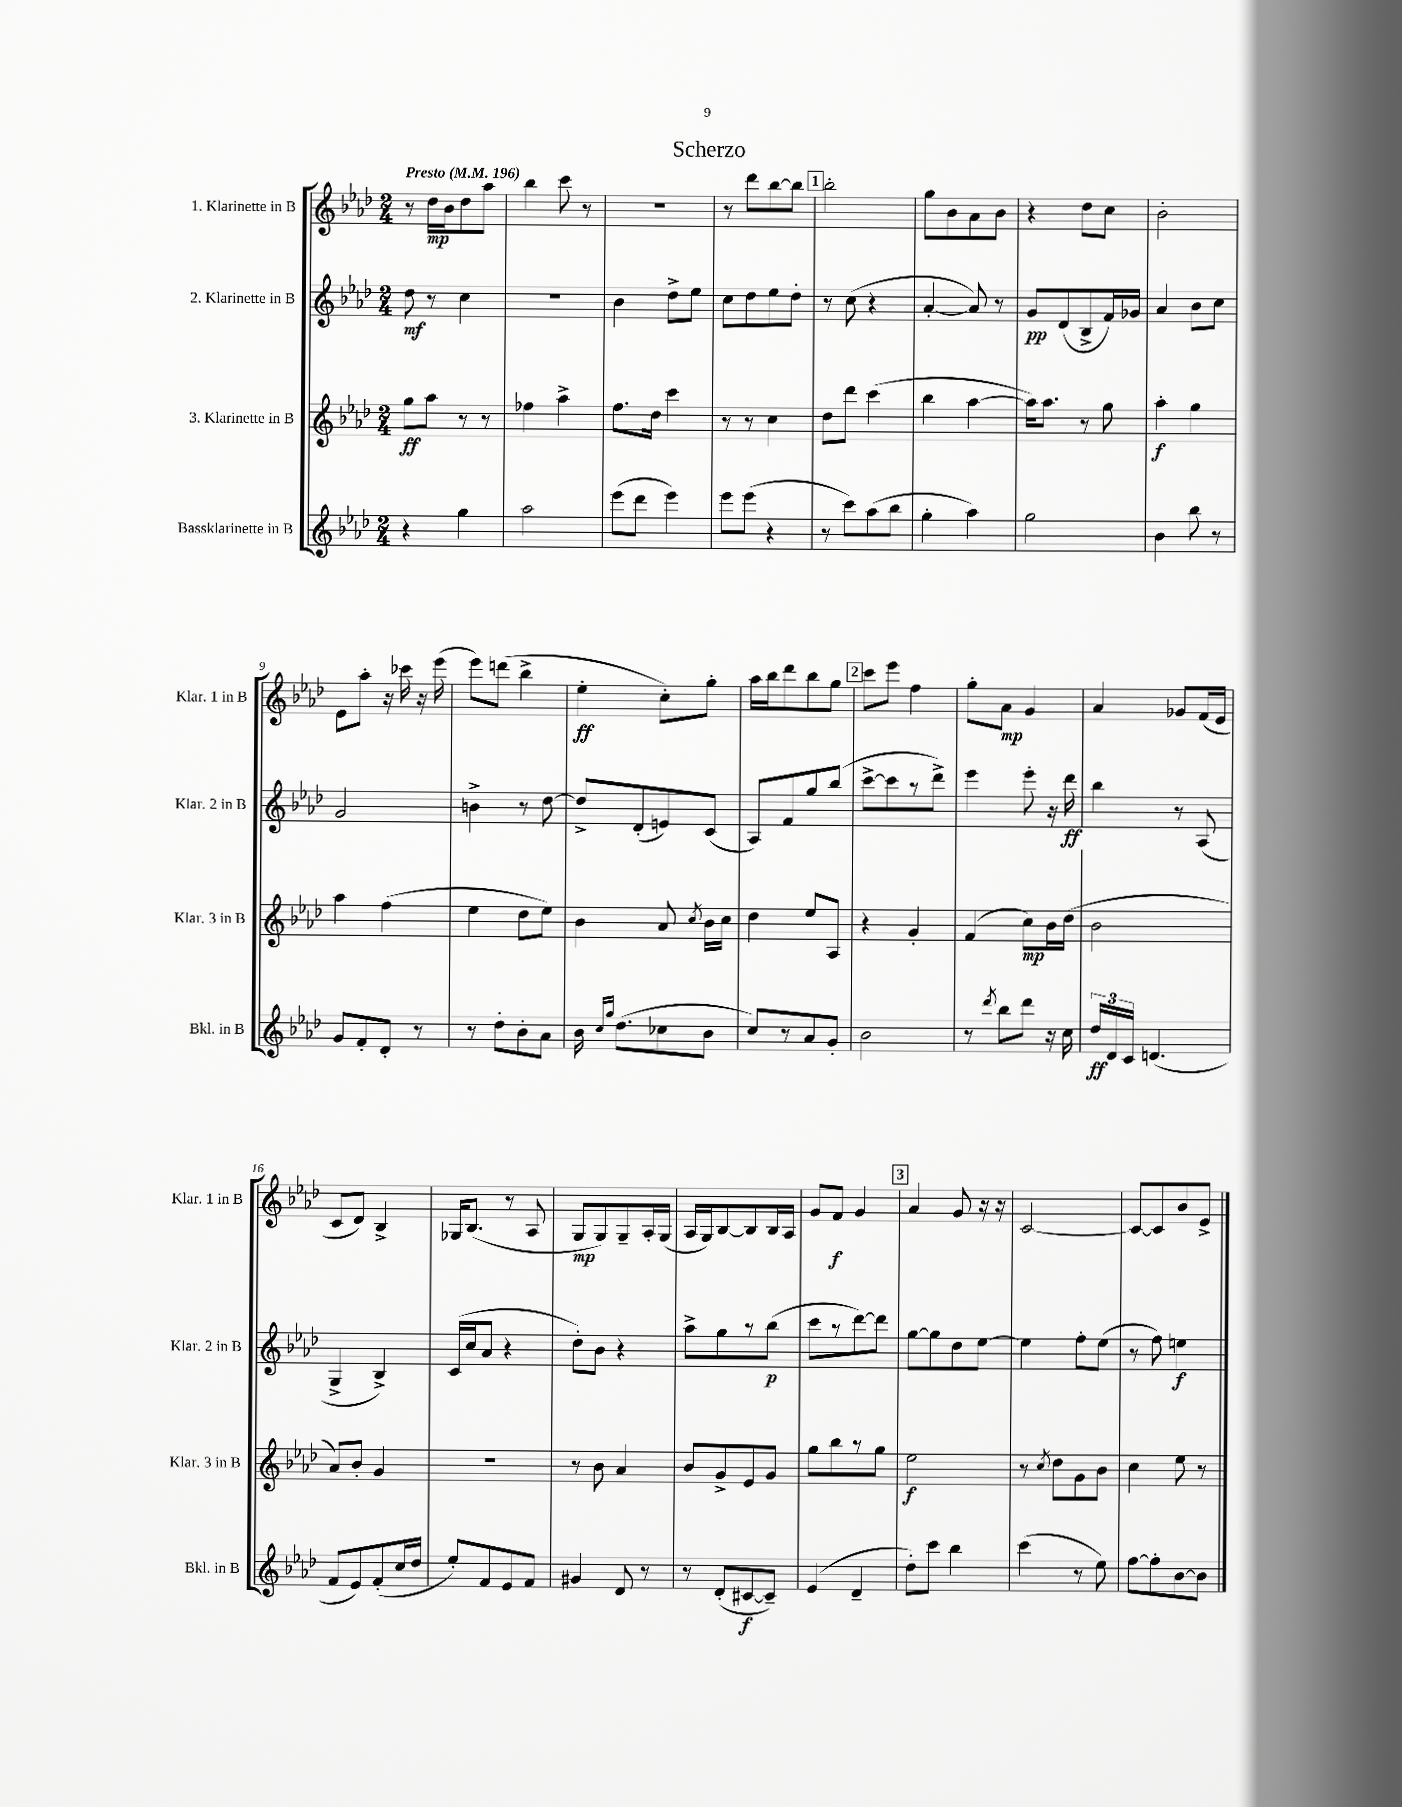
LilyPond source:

\header { title = "Scherzo" }
<<
\new StaffGroup <<
\new Staff = "s0" \with { instrumentName = "1. Klarinette in B" shortInstrumentName = "Klar. 1 in B" } {
    \clef treble \key aes \major \numericTimeSignature \time 2/4 \tempo "Presto" 4 = 196
    \autoBeamOff r8 des''16[\mp bes'16 des''8 aes''8] |
    bes''4 c'''8 r8 |
    R2 |
    r8 des'''8[ bes''8~ bes''8] |
    \mark \markup { \box "1" } bes''2-. |
    g''8[ bes'8 aes'8 bes'8] |
    r4 des''8[ c''8] |
    bes'2-. |
    ees'8[ aes''8]-. r16 ces'''16 r16 ees'''16( |
    ees'''8[) d'''8]( bes''4-> |
    ees''4-.\ff c''8[-.) g''8]-. |
    aes''16[ bes''16 des'''8 bes''8 g''8] |
    \mark \markup { \box "2" } c'''8[ ees'''8] f''4 |
    g''8[-. aes'8]\mp g'4 |
    aes'4 ges'8[ f'16( ees'16] |
    c'8[ des'8]) bes4-> |
    ges16[ bes8.]( r8 aes8 |
    g8[\mp g8) g8-- aes16-. g16]( |
    aes16[ g16) bes8~ bes8 bes16 aes16] |
    g'8[ f'8]\f g'4 |
    \mark \markup { \box "3" } aes'4 g'8 r16 r16 |
    c'2~ |
    c'8[~ c'8 bes'8 ees'8]-> \bar "|." |
}
\new Staff = "s1" \with { instrumentName = "2. Klarinette in B" shortInstrumentName = "Klar. 2 in B" } {
    \clef treble \key aes \major \numericTimeSignature \time 2/4
    \autoBeamOff des''8\mf r8 c''4 |
    r2 |
    bes'4 des''8[-> ees''8] |
    c''8[ des''8 ees''8 des''8]-. |
    \mark \markup { \box "1" } r8 c''8( r4 |
    aes'4~-. aes'8) r8 |
    g'8[\pp des'8( bes8-> f'16) ges'16] |
    aes'4 bes'8[ c''8] |
    g'2 |
    b'4-> r8 des''8~ |
    des''8[-> des'8-.( e'8) c'8]( |
    aes8[) f'8 g''8 bes''8]( |
    \mark \markup { \box "2" } c'''8[~-> c'''8 r8 des'''8]->) |
    ees'''4 ees'''8-. r16 des'''16\ff |
    bes''4 r8 aes8( |
    g4-> bes4->) |
    c'16[( c''16 aes'8] r4 |
    des''8[-.) bes'8] r4 |
    aes''8[-> g''8 r8 bes''8]\p( |
    c'''8[ r8 des'''8~) des'''8] |
    \mark \markup { \box "3" } g''8[~ g''8 des''8 ees''8]~ |
    ees''4 f''8[-. ees''8]( |
    r8 f''8) e''4\f \bar "|." |
}
\new Staff = "s2" \with { instrumentName = "3. Klarinette in B" shortInstrumentName = "Klar. 3 in B" } {
    \clef treble \key aes \major \numericTimeSignature \time 2/4
    \autoBeamOff g''8[\ff aes''8] r8 r8 |
    fes''4 aes''4-> |
    f''8.[ des''16] c'''4 |
    r8 r8 c''4 |
    \mark \markup { \box "1" } des''8[ des'''8] c'''4( |
    bes''4 aes''4~ |
    aes''16[) aes''8.] r8 g''8 |
    aes''4-.\f g''4 |
    aes''4 f''4( |
    ees''4 des''8[ ees''8]) |
    bes'4 aes'8 \acciaccatura { c''8 } bes'16[ c''16] |
    des''4 ees''8[ aes8] |
    \mark \markup { \box "2" } r4 g'4-. |
    f'4( c''8[\mp) bes'16 des''16]( |
    bes'2 |
    aes'8[) bes'8]-. g'4 |
    R2 |
    r8 bes'8 aes'4 |
    bes'8[ g'8-> ees'8 g'8] |
    g''8[ bes''8 r8 g''8] |
    \mark \markup { \box "3" } ees''2\f |
    r8 \acciaccatura { c''8 } des''8[ g'8 bes'8] |
    c''4 ees''8 r8 \bar "|." |
}
\new Staff = "s3" \with { instrumentName = "Bassklarinette in B" shortInstrumentName = "Bkl. in B" } {
    \clef treble \key aes \major \numericTimeSignature \time 2/4
    \autoBeamOff r4 g''4 |
    aes''2 |
    ees'''8[( des'''8] ees'''4) |
    ees'''8[ ees'''8]( r4 |
    \mark \markup { \box "1" } r8 c'''8[) aes''8( bes''8] |
    g''4-. aes''4) |
    g''2 |
    bes'4 bes''8 r8 |
    g'8[ f'8-. des'8]-. r8 |
    r8 des''8[-. bes'8-. aes'8] |
    bes'16 \grace { c''16[ g''16] } des''8.[( ces''8 bes'8] |
    c''8[) r8 aes'8 g'8]-. |
    \mark \markup { \box "2" } bes'2 |
    r8 \acciaccatura { des'''8 } bes''8[ des'''8] r16 c''16 |
    \tuplet 3/2 { des''16[\ff des'16 c'16] } d'4.( |
    f'8[ ees'8) f'8-.( c''16 des''16] |
    ees''8[-.) f'8 ees'8 f'8] |
    gis'4 des'8 r8 |
    r8 des'8[-.( cis'8~\f cis'8]--) |
    ees'4( des'4-- |
    \mark \markup { \box "3" } des''8[-.) c'''8] bes''4 |
    c'''4( r8 ees''8) |
    f''8[~ f''8-. bes'8~ bes'8] \bar "|." |
}
>>
>>
